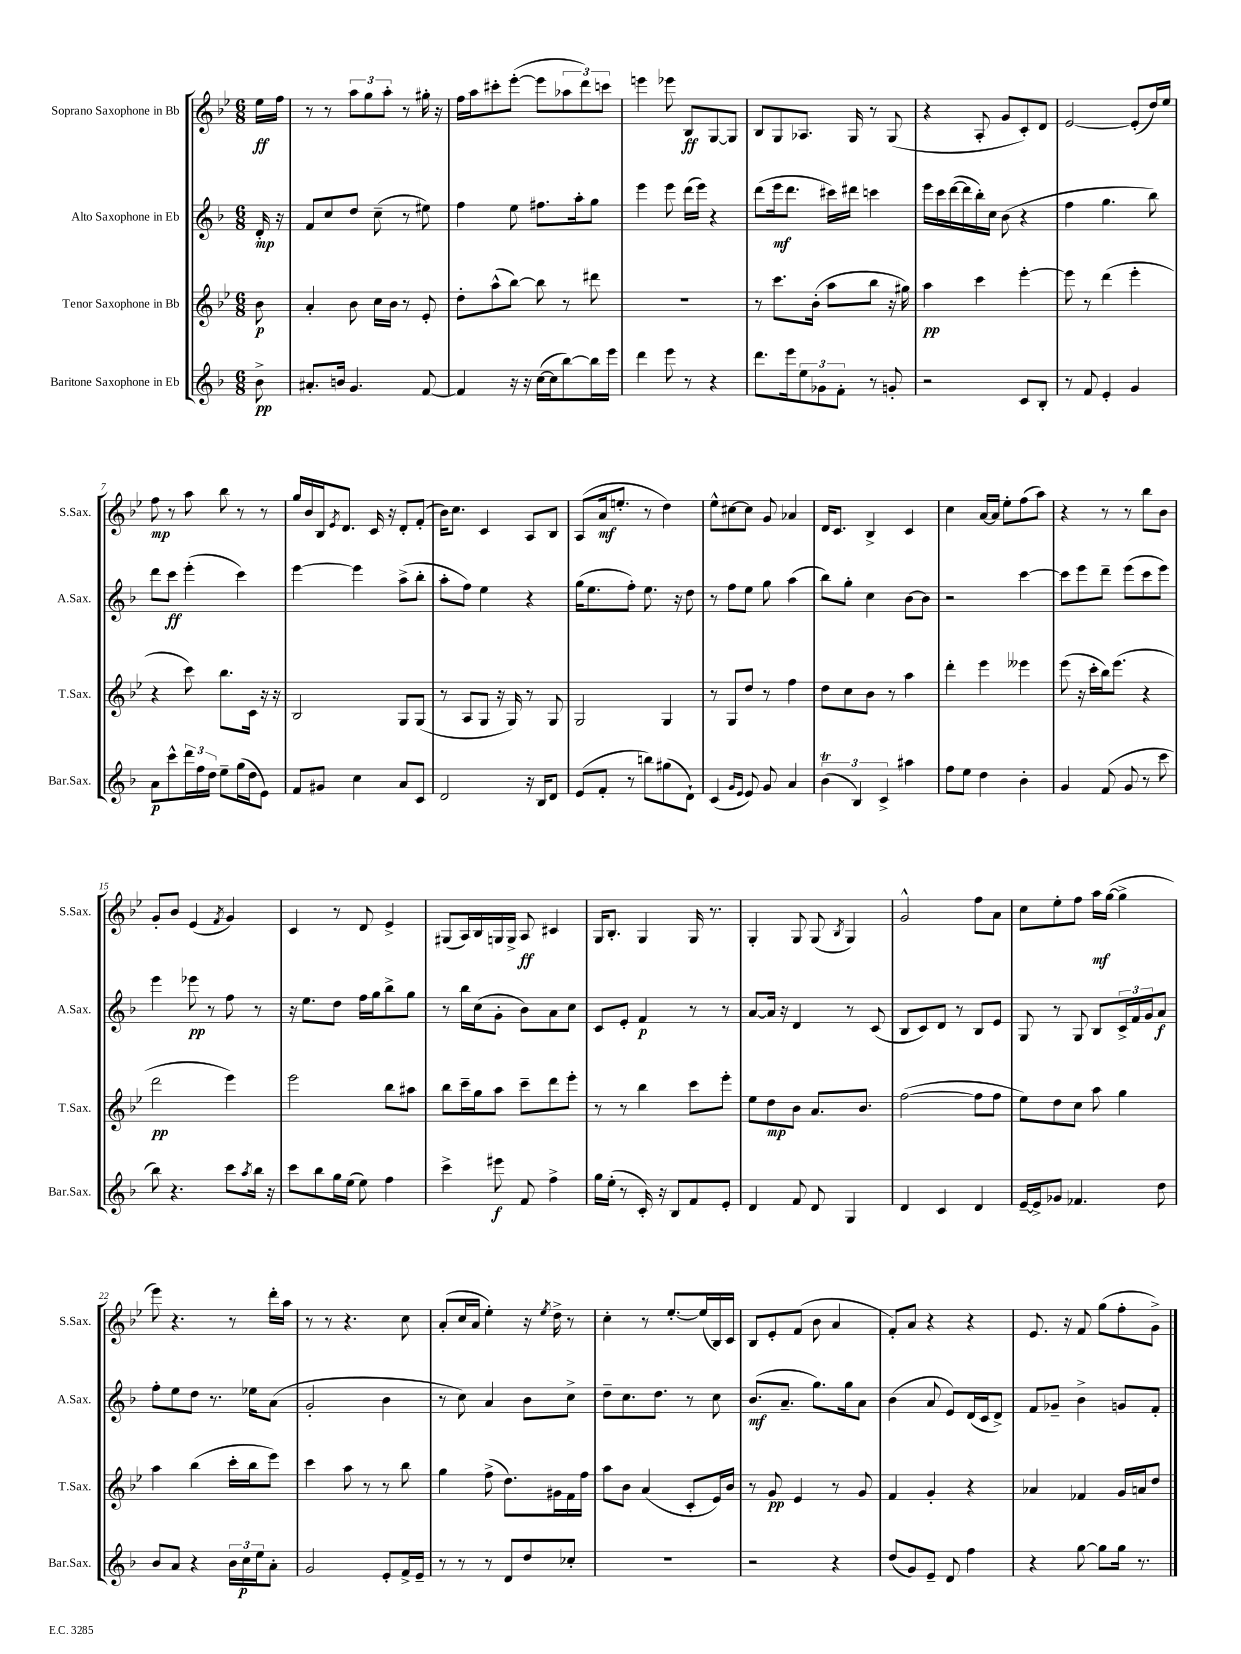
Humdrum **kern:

**kern	**kern	**kern	**kern
*staff4	*staff3	*staff2	*staff1
*clefG2	*clefG2	*clefG2	*clefG2
*k[b-]	*k[b-e-]	*k[b-]	*k[b-e-]
*M6/8	*M6/8	*M6/8	*M6/8
8b-^	8b-	16d'	16ee-
.	.	16r	16ff
=	=	=	=
8.a#'	4a'	8f	8r
.	.	8cc	8r
16b	.	.	.
4.g	8b-	8dd	12aa
.	.	.	12gg
.	16cc	(8cc~	.
.	.	.	12aa'
.	16b-	.	.
.	8r	8r	8r
[8f	8e-'	8ee#)	16gg#'
.	.	.	16r
=	=	=	=
4f]	8dd'	4ff	16ff
.	.	.	16aa
.	(8aa^^	.	8ccc#'
16r	[8bb-)	8ee	([8eee-'
16r	.	.	.
([16cc	8bb-]	8.ff#	8eee-]
16cc]	.	.	.
[8bb-)	8r	.	12aa-
.	.	16aa'	.
.	.	.	12ddd)
16bb-]	8ddd#	8gg	.
.	.	.	12ccc
16eee	.	.	.
=	=	=	=
4ddd	2.r	4eee	4eee
8eee	.	8eee	8eee-
8r	.	(16ddd	8B-
.	.	16eee)	.
4r	.	4r	[8G
.	.	.	8G]
=	=	=	=
8.ddd	8r	(8ddd	8B-
.	8.ccc	16eee	8G
16eee	.	8.ddd	.
12ee	.	.	8.A-
.	(16b-'	.	.
12g-	.	.	.
.	8aa	16ccc#)	.
12f'	.	.	.
.	.	16ddd#	16G
8r	8bb-	4ccc	8r
8g'	16r	.	(8G
.	16gg#)	.	.
=	=	=	=
2r	4aa	16eee	4r
.	.	16ccc	.
.	.	([16ddd	.
.	.	16ddd]	.
.	4ccc	16bb-')	8A'
.	.	16cc	.
.	.	(8b-	8g
8c	[4eee-'	4r	8c')
8B-'	.	.	8d
=	=	=	=
8r	8eee-]	4ff	[2e-
8f	8r	.	.
4e'	(4ddd	4.gg	.
4g	4eee-'	.	(8e-']
.	.	8bb-)	16dd)
.	.	.	16ee-
=	=	=	=
8a	4r	8ddd	8ff
8ccc^^	.	8ccc	8r
24ddd	8ccc)	(4eee'	8aa
24ff	.	.	.
24dd	.	.	.
8ee~	8.bb-	.	8bb-
(16gg	.	4ccc)	8r
16dd	16c	.	.
8e)	16r	.	8r
.	16r	.	.
=	=	=	=
8f	2B-	[4eee	16gg
.	.	.	16b-
8g#	.	.	16B-
.	.	.	8qe-
.	.	.	8.d
4cc	.	4eee]	.
.	.	.	16c
.	.	.	16r
8a	8G	(8aa^	8d'
8c	(8G	8bb-'	(8f'
=	=	=	=
2d	8r	8aa'	16b-)
.	.	.	8.cc
.	8A	8ff)	.
.	8G	4ee	4c
.	16r	.	.
.	16G)	.	.
16r	8r	4r	8A
16B-	.	.	.
8d	8G	.	8B-
=	=	=	=
(8e	2G	(16gg	(8A
.	.	8.ee	.
8f'	.	.	16a
.	.	.	8.ee'
8r	.	8ff')	.
8bb)	.	8.ee	8r
(8gg#	4G	.	4dd)
.	.	16r	.
8d`)	.	8dd	.
=	=	=	=
(4c	8r	8r	8ee-^^
.	8G	8ff	[8cc#
16qqg	.	.	.
16qqe	.	.	.
8e)	8dd	8ee	8cc#]
8g	8r	8gg	8g
4a	4ff	(4aa	4a-
=	=	=	=
(6b-	8dd	8bb-)	16d
.	.	.	8.c
.	8cc	8gg'	.
6B-)	.	.	.
.	8b-	4cc	4B-^
6c^	.	.	.
.	8r	.	.
4aa#	4aa	[8b-	4c
.	.	8b-]	.
=	=	=	=
8ff	4ddd'	2r	4cc
8ee	.	.	.
4dd	4eee-	.	[16a
.	.	.	16a]
.	.	.	8ee-'
4b-'	4eee--	[4ccc	(8ff
.	.	.	8aa)
=	=	=	=
4g	(8eee-	8ccc]	4r
.	16r	8eee	.
.	16ccc'	.	.
(8f	16bb-)	8ddd~	8r
.	(8.eee-	.	.
8g	.	(8eee	8r
8r	4r	8ccc	8bb-
8ccc	.	8eee)	8b-
=	=	=	=
8bb-)	2ddd	4eee	8g'
4.r	.	.	8b-
.	.	8eee-	(4e-
.	.	8r	.
.	.	.	8qf
8ccc	4eee-)	8ff	4g)
8qaa	.	.	.
16bb-	.	8r	.
16r	.	.	.
=	=	=	=
8ccc	2eee-	16r	4c
.	.	8.ee	.
8bb-	.	.	.
16gg	.	8dd	8r
(16ee	.	.	.
8ee)	.	16ff	8d
.	.	16gg	.
4ff	8bb-	8bb-^	4e-^
.	8aa#	8gg	.
=	=	=	=
4ccc^	8bb-	8r	(8G#
.	16ccc~	16bb-	16A)
.	16gg	(16cc	16B-
8eee#	8aa	8g'	16G
.	.	.	16G^
8f	8ccc~	8b-)	8A
4ff^	8ddd	8a	4c#
.	8eee-'	8cc	.
=	=	=	=
16gg	8r	8c	16G
(16ee'	.	.	8.B-'
8r	8r	8e'	.
16c')	4bb-	4f	4G
16r	.	.	.
8B-	.	.	.
8f	8ccc	8r	16G
.	.	.	8.r
8e'	8eee-'	8r	.
=	=	=	=
4d	8ee-	[8a	4G'
.	8dd	16a]	.
.	.	16r	.
8f	8b-	4d	8G
8d	8.a	.	(8G
.	.	.	8qB-
4G	.	8r	4G)
.	8.b-	.	.
.	.	(8c	.
=	=	=	=
4d	([2ff	8B-	2g^^
.	.	8c)	.
4c	.	8d	.
.	.	8r	.
4d	8ff]	8B-	8ff
.	8ff	8e	8a
=	=	=	=
[16e~	8ee-)	8G	8cc
16e^]	.	.	.
8g-	8dd	8r	8ee-'
4.f-	8cc	8G	8ff
.	8aa	8B-	16aa
.	.	.	([16gg
.	4gg	24c^	4gg^]
.	.	24f	.
.	.	24g	.
8dd	.	8a	.
=	=	=	=
8b-	4aa	8ff'	8eee-)
8a	.	8ee	4.r
4r	(4bb-	8dd	.
.	.	8.r	.
24b-	16ccc'	.	8r
24cc	.	.	.
.	16bb-	16ee-	.
24ee	.	.	.
8a'	8eee-)	(8a	16ddd'
.	.	.	16aa
=	=	=	=
2g	4ccc	2g'	8r
.	.	.	8r
.	8aa	.	4.r
.	8r	.	.
8e'	8r	4b-	.
16f^	8bb-	.	8cc
16e~	.	.	.
=	=	=	=
8r	4gg	8r	(8a'
8r	.	8cc)	16cc
.	.	.	16a
8r	(8ff^	4a	4ee-')
8d	8.dd)	.	.
8dd	.	8b-	16r
.	.	.	8qee-
.	16g#	.	16dd^
8cc-'	16f	8cc^	8r
.	16ff	.	.
=	=	=	=
2.r	8aa	8dd~	4cc'
.	8b-	8.cc	.
.	(4a	.	8r
.	.	8.dd	.
.	.	.	[8.ee-'
.	8c'	8r	.
.	.	.	(16ee-]
.	16e-)	8cc	16B-)
.	16b-	.	16c
=	=	=	=
2r	8r	(8.b-	8B-
.	8g	.	8e-'
.	.	8.a~	.
.	4e-	.	(8f
.	.	8.gg)	8b-
4r	8r	.	4a
.	.	16gg	.
.	8g	8a	.
=	=	=	=
(8dd	4f	(4b-	8f')
8g)	.	.	8a
8e~	4g'	8a	4r
8d	.	8e)	.
4ff	4r	(16d	4r
.	.	16c	.
.	.	8d^)	.
=	=	=	=
4r	4a-	8f	8.e-
.	.	8g-~	.
.	.	.	16r
[8gg	4f-	4b-^	8f
8gg]	.	.	(8gg
16gg	16g	8g	8ff'
8.r	16a	.	.
.	8dd	8f'	8g^)
==	==	==	==
*-	*-	*-	*-
